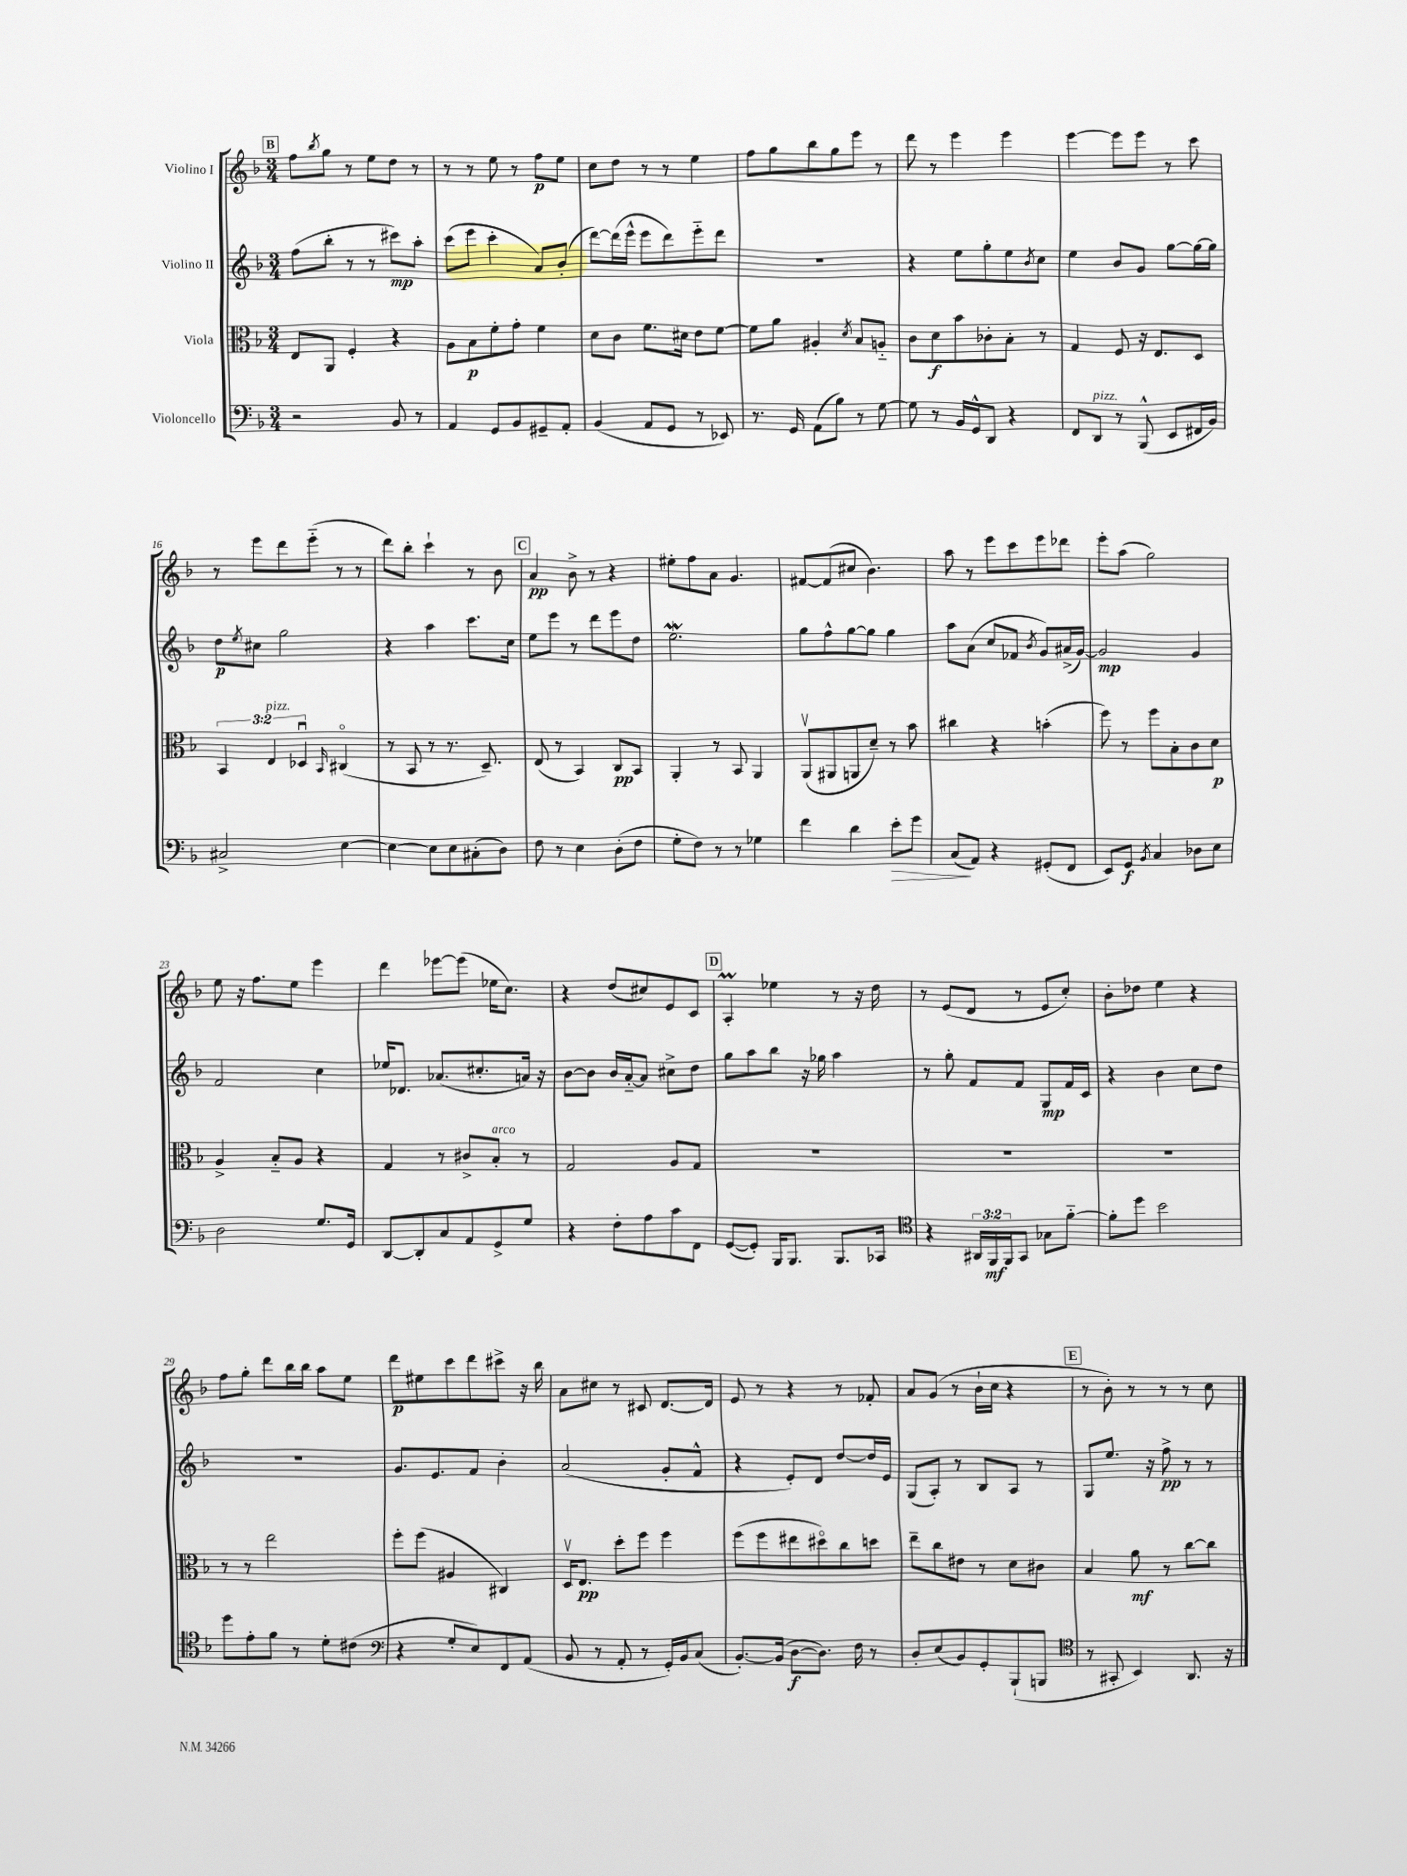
<<
\new StaffGroup <<
\new Staff = "s0" \with { instrumentName = "Violino I" } {
    \clef treble \key f \major \numericTimeSignature \time 3/4
    \mark \markup { \box "B" } f''8 \acciaccatura { bes''8 } g''8 r8 e''8 d''8 r8 |
    r8 r8 e''8 r8 f''8\p e''8 |
    c''8 d''8 r8 r8 e''4 |
    f''8 g''8 bes''8 g''8 e'''8 r8 |
    d'''8 r8 e'''4 e'''4 |
    e'''4~ e'''8 e'''8 r8 c'''8 |
    r8 e'''8 d'''8 e'''8-_( r8 r8 |
    d'''8) bes''8-. c'''4-! r8 bes'8 |
    \mark \markup { \box "C" } a'4\pp bes'8-> r8 r4 |
    eis''8-. f''8 a'8 g'4. |
    fis'8~ fis'8( cis''8 bes'4.) |
    a''8 r8 e'''8 c'''8 e'''8 des'''8 |
    e'''8-. a''8( g''2) |
    e''8 r16 f''8. e''8 e'''4 |
    d'''4 ees'''8~ ees'''8( ees''16 c''8.) |
    r4 d''8( cis''8) e'8 c'8 |
    \mark \markup { \box "D" } a4-.\prall ees''4 r8 r16 d''16 |
    r8 e'8( d'8 r8 e'8 c''8-.) |
    bes'8-. des''8 e''4 r4 |
    f''8 g''8-. d'''8 bes''16 bes''16 a''8 e''8 |
    d'''8\p eis''8 c'''8 d'''8 cis'''8-> r16 bes''16 |
    a'8 cis''8 r8 cis'8 d'8.~ d'16 |
    e'8 r8 r4 r8 fes'8-. |
    a'8 g'8( r8 bes'16-! c''16 r4 |
    \mark \markup { \box "E" } r8 bes'8-.) r8 r8 r8 c''8 \bar "|." |
}
\new Staff = "s1" \with { instrumentName = "Violino II" } {
    \clef treble \key f \major \numericTimeSignature \time 3/4
    \mark \markup { \box "B" } f''8( bes''8-. r8 r8 cis'''8\mp) a''8-. |
    c'''8( e'''8 c'''4-. a'8) bes'8-.( |
    d'''8~) d'''16( e'''16-^ e'''8 d'''8) e'''8-_ d'''8 |
    R2. |
    r4 e''8 g''8-. e''8 \acciaccatura { bes'8 } c''8 |
    e''4 bes'8 g'8 g''8~ g''16~ g''16 |
    d''8\p \acciaccatura { e''8 } cis''8 g''2 |
    r4 a''4 c'''8. c''16 |
    \mark \markup { \box "C" } e''8 e'''8 r8 d'''8 e'''8 d''8 |
    e''2.\mordent |
    g''8 f''8-^ g''8~ g''8 g''4 |
    a''8 a'8( c''8 fes'8 \acciaccatura { bes'8 } g'8) ais'16->( g'16~) |
    g'2\mp g'4 |
    f'2 c''4 |
    ees''16 des'8. aes'8.( cis''8.-. a'16) r16 |
    bes'8~ bes'8 bes'16 a'16~-_ a'8 cis''8-> d''8 |
    \mark \markup { \box "D" } g''8 a''8 bes''8 r16 ges''16 a''4 |
    r8 g''8-. f'8 f'8 g8\mp f'16 c'16 |
    r4 bes'4 c''8 d''8 |
    R2. |
    g'8. e'8. f'8 bes'4-. |
    a'2( g'8-. f'8-^ |
    r4 e'8-.) d'8 d''8~ d''16 e'16 |
    g8( a8-.) r8 bes8 a8 r8 |
    \mark \markup { \box "E" } g8 e''8. r16 f''8->\pp r8 r8 \bar "|." |
}
\new Staff = "s2" \with { instrumentName = "Viola" } {
    \clef alto \key f \major \numericTimeSignature \time 3/4 \override Staff.TupletNumber.text = #tuplet-number::calc-fraction-text
    \mark \markup { \box "B" } e8 a,8 f4-. r4 |
    a8 bes8\p f'8-. g'8-. f'4 |
    d'8 c'8 f'8. dis'16 e'8 f'8~ |
    f'8 a'8 ais4-. \acciaccatura { d'8 } bes8 a8-_ |
    c'8 d'8\f bes'8 ces'8-. bes8-. r8 |
    g4 f8 r16 e8. d8 |
    \tuplet 3/2 { bes,4 e4^\markup { \italic "pizz." } des4\downbow } \grace { bes,16 } cis4\flageolet( |
    r8 bes,8 r8 r8. d8.--) |
    \mark \markup { \box "C" } e8( r8 bes,4) c8\pp bes,8 |
    a,4-. r8 bes,8 a,4 |
    a,8\upbow( ais,8 a,8 d'8--) r8 bes'8 |
    cis''4 r4 b'4-.( |
    f''8) r8 f''8 bes8-. c'8 d'8\p |
    a4-> bes8-_ a8 r4 |
    g4 r8 cis'8-> bes8-.^\markup { \italic "arco" } r8 |
    g2 a8 g8 |
    \mark \markup { \box "D" } R2. |
    R2. |
    R2. |
    r8 r8 e''2 |
    f''8-. f''8( ais4 cis4) |
    d16\upbow e8.\pp d''8-. f''8 f''4 |
    f''8( f''8 eis''8 dis''8\flageolet) c''8 d''8 |
    e''8-- c''8 eis'8 r8 d'8 cis'8 |
    \mark \markup { \box "E" } bes4 a'8\mf r8 c''8~ c''8 \bar "|." |
}
\new Staff = "s3" \with { instrumentName = "Violoncello" } {
    \clef bass \key f \major \numericTimeSignature \time 3/4 \override Staff.TupletNumber.text = #tuplet-number::calc-fraction-text
    \mark \markup { \box "B" } r2 bes,8 r8 |
    a,4 g,8 bes,8 gis,8-- a,8-. |
    bes,4( a,8 g,8 r8 ees,8) |
    r8. g,16 a,8( bes8) r8 g8~ |
    g8 r8 bes,16 g,16-^ d,8 r4 |
    f,8 d,8^\markup { \italic "pizz." } r8 bes,,8-^( e,8 fis,16 bes,16) |
    cis2-> e4~ |
    e4~ e8 e8 cis8-.( d8) |
    \mark \markup { \box "C" } f8 r8 e4 d8-.( f8 |
    g8-. f8) r8 r8 ges4 |
    f'4 d'4 e'8-.\> g'8 |
    c8\!( a,8) r4 gis,8-.( f,8 |
    e,8) g,8\f \acciaccatura { bes,8 } c4 des8 e8 |
    d2 g8. g,16 |
    d,8~ d,8-. c8 a,8 g,8-> g8 |
    r4 f8-. a8 c'8 f,8 |
    \mark \markup { \box "D" } g,8~( g,8-.) bes,,16 bes,,8. bes,,8. ces,16 |
    \clef tenor r4 \tuplet 3/2 { ais,16 f,16\mf f,16 } g,8 ges8 f'8~-_ |
    f'8-. d''8 bes'2 |
    d''8 e'8-. f'8 r8 d'8-. cis'8( |
    \clef bass r4 g8-. e8) f,8 a,8( |
    bes,8 r8 a,8-. r8 g,16-.) bes,16 c8( |
    bes,8.~-.) bes,16( d8~\f d8.) f16 r8 |
    d8-. e8( bes,8) g,8-. bes,,8-!( b,,8 |
    \mark \markup { \box "E" } \clef tenor r8 gis,8-. bes,4) a,8. r16 \bar "|." |
}
>>
>>
\layout { \context { \Score currentBarNumber = #10 } }
